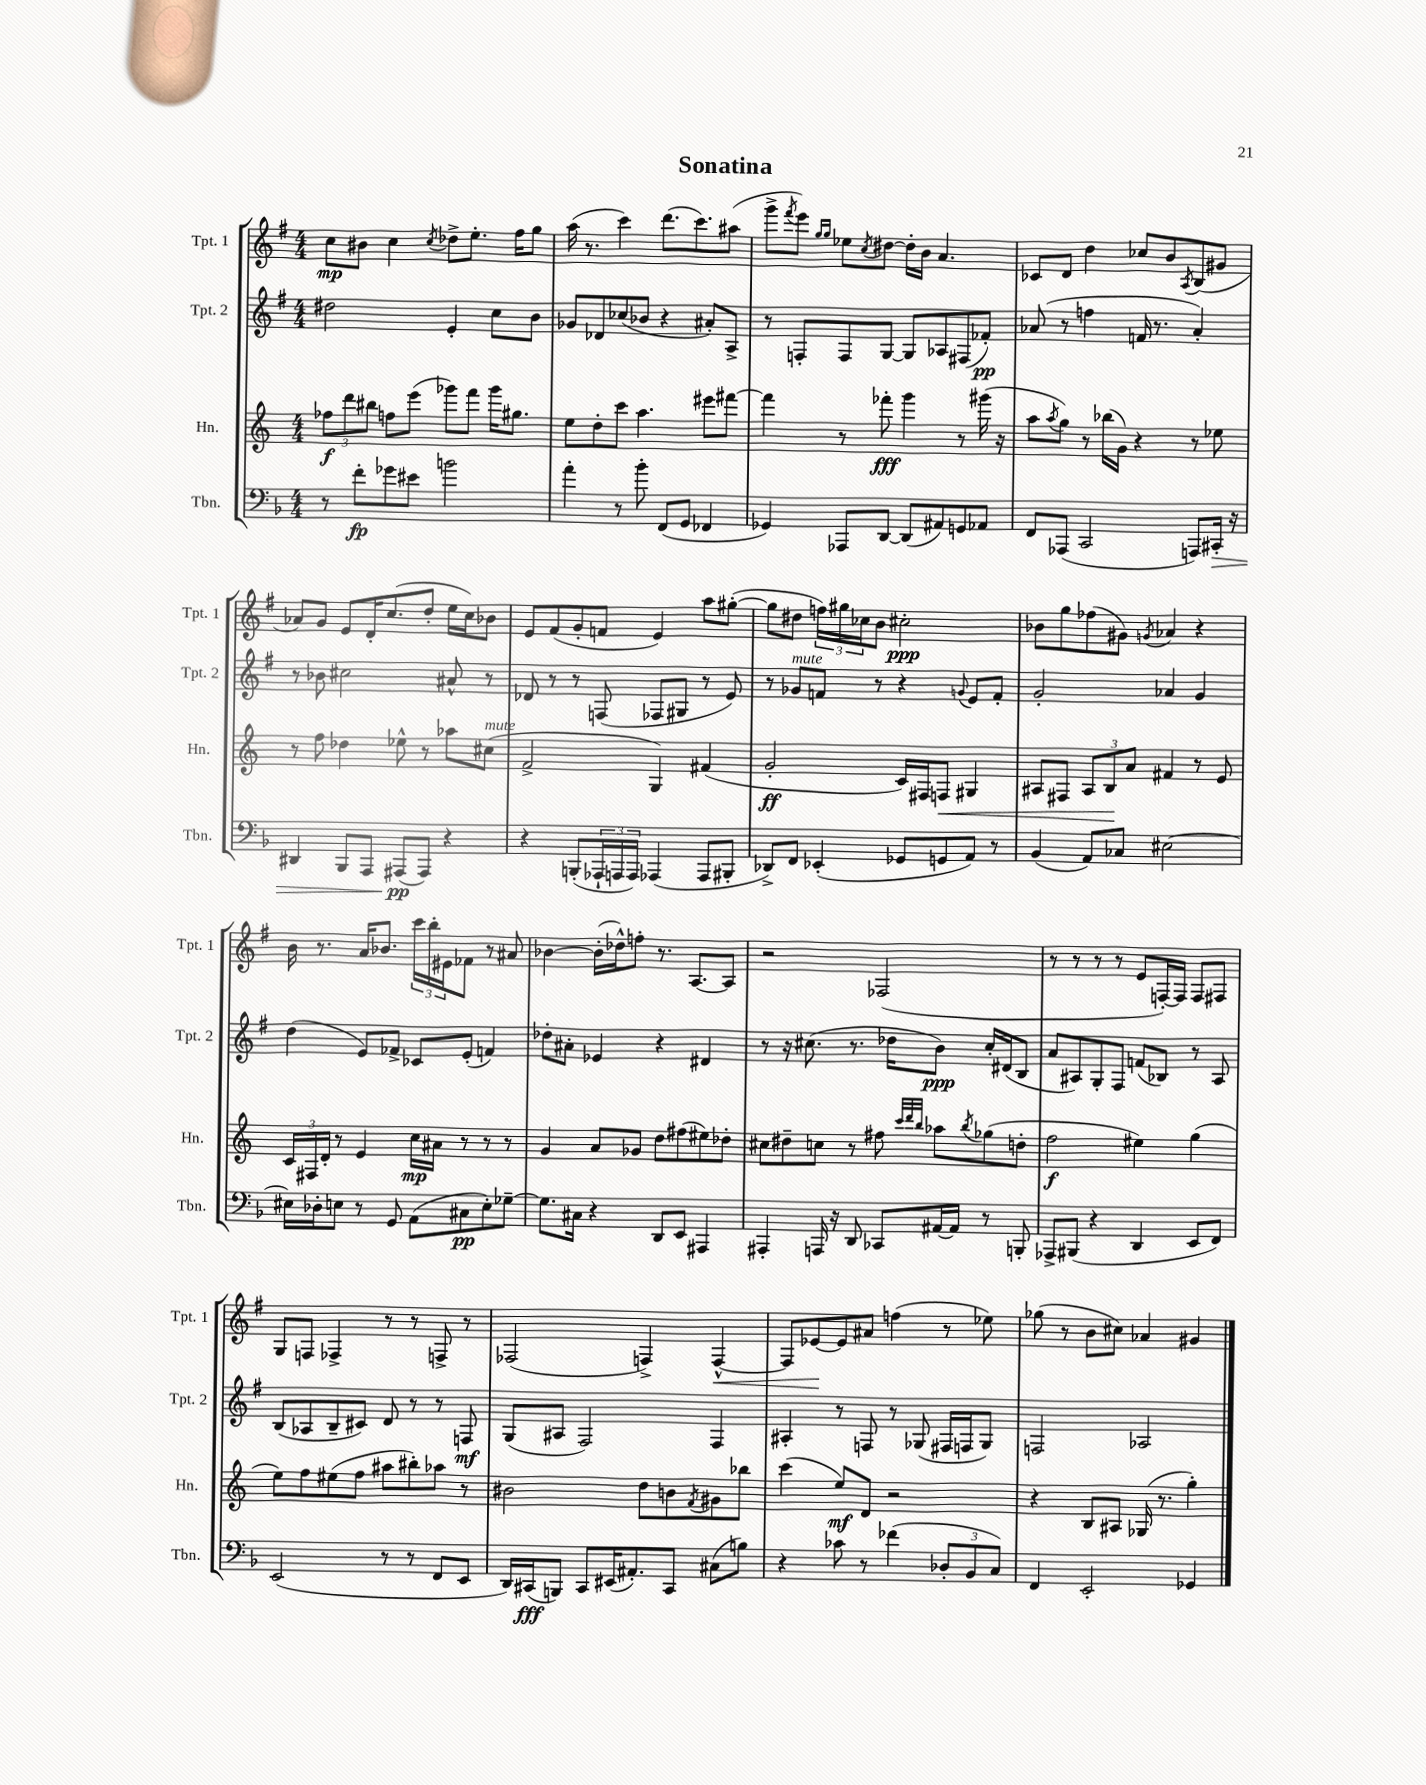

**kern	**dynam	**kern	**dynam	**kern	**dynam	**kern	**dynam
*part4	*part4	*part3	*part3	*part2	*part2	*part1	*part1
*staff4	*staff4	*staff3	*staff3	*staff2	*staff2	*staff1	*staff1
*I"Tbn.	*	*I"Hn.	*	*I"Tpt. 2	*	*I"Tpt. 1	*
*I'Tbn.	*	*I'Hn.	*	*I'Tpt. 2	*	*I'Tpt. 1	*
*clefF4	*	*clefG2	*	*clefG2	*	*clefG2	*
*k[b-]	*	*k[]	*	*k[f#]	*	*k[f#]	*
*M4/4	*	*M4/4	*	*M4/4	*	*M4/4	*
=1	=1	=1	=1	=1	=1	=1	=1
8r	.	12ff-X\L	f	2dd#X\	.	8cc\L	mp
.	.	12ddd\	.	.	.	.	.
8f'\L	fp	.	.	.	.	8b#X\J	.
.	.	12bb#X\J	.	.	.	.	.
8g-X\	.	8ffn\L	.	.	.	4cc\	.
8e#X\J	.	(8eee\J	.	.	.	.	.
.	.	.	.	.	.	8qcc/	.
2bn\	.	8ggg-X\L)	.	4e'/	.	8dd-X^\L	.
.	.	8fff\J	.	.	.	8.ee'\J	.
.	.	16ggg-\KL	.	8cc\L	.	.	.
.	.	8.gg#X\J	.	.	.	16ff#\KL	.
.	.	.	.	8b\J	.	8gg\J	.
=2	=2	=2	=2	=2	=2	=2	=2
4a'\	.	8ee\L	.	8g-X/L	.	(16aa\	.
.	.	.	.	.	.	8.r	.
.	.	8dd'\	.	8d-X/	.	.	.
8r	.	8ccc\J	.	(8cc-X/	.	4ccc\)	.
8b-'\	.	4.aa\	.	8b-X/J	.	.	.
(8FF/L	.	.	.	4r	.	(8.ddd\L	.
8GG/J	.	.	.	.	.	.	.
.	.	.	.	.	.	8.ccc\)	.
4FF-X/	.	8eee#X\L	.	8a#X'/L)	.	.	.
.	.	[8fff#X\J	.	8A^/J	.	(8aa#X\J	.
=3	=3	=3	=3	=3	=3	=3	=3
4GG-X/)	.	4fff#\]	.	8r	.	8ggg^\L	.
.	.	.	.	.	.	8qfff#/	.
.	.	.	.	8Fn'/L	.	8eee\J)	.
.	.	.	.	.	.	16qqgg/LL	.
.	.	.	.	.	.	16qqgg/JJ	.
8AAA-X/L	.	8r	.	8F/	.	8ee-X\L	.
.	.	.	.	.	.	8qcc/	.
[8DD/J	.	8fff-X'\	fff	[8G/J	.	[8dd#X\J	.
(8DD/L]	.	4ggg\	.	8G/L]	.	16dd#'\LL]	.
.	.	.	.	.	.	16b\JJ	.
8AA#X/)	.	.	.	8A-X/	.	4.a/	.
8GGn/	.	8r	.	(8F#X/	.	.	.
8AA-X/J	.	(16ggg#X\	.	8f-X'/J)	pp	.	.
.	.	16r	.	.	.	.	.
=4	=4	=4	=4	=4	=4	=4	=4
8FF/L	.	8aa\L	.	(8a-X/	.	8c-X/L	.
.	.	8qaa/	.	.	.	.	.
(8AAA-X/J	.	8gg\J)	.	8r	.	8d/J	.
2CC/	.	8r	.	4ffn\	.	4dd\	.
.	.	(16bb-X\LL	.	.	.	.	.
.	.	16g\JJ)	.	.	.	.	.
.	.	4r	.	16fn/	.	8cc-X/L	.
.	.	.	.	8.r	.	.	.
.	.	.	.	.	.	8b/	.
.	.	.	.	.	.	8qA/	.
8AAAn/L)	.	8r	.	4a-'/)	.	(8B/	.
!	!LO:HP:b	!	!	!	!	!	!
16CC#X'/Jk	>	8ee-X\	.	.	.	8g#X/J	.
16r	.	.	.	.	.	.	.
!!LO:LB:g=z
=5	=5	=5	=5	=5	=5	=5	=5
4DD#X/	.	8r	.	8r	.	8a-X/L)	.
.	.	8ff\	.	8b-X\	.	8g/J	.
8BBB-/L	.	4dd-X\	.	2cc#X\	.	8e/L	.
8AAA/J	.	.	.	.	.	16d'/K	.
.	.	.	.	.	.	(8.cc/	.
(8AAA#X/L	pp	8ee-X^^\	.	.	.	.	.
8AAA#/J)	]	8r	.	.	.	8dd'/J	.
4r	.	8aa-X\L	.	8a#X^^/	.	16ee\LL	.
.	.	.	.	.	.	16cc\J)	.
!	!	!LO:TX:a:i:t=mute	!	!	!	!	!
.	.	(8cc#X\J	.	8r	.	8b-X\J	.
=6	=6	=6	=6	=6	=6	=6	=6
4r	.	2f^/	.	8d-X/	.	8e/L	.
.	.	.	.	8r	.	(8f#/	.
(8BBBn'/L	.	.	.	8r	.	8g'/	.
24AAA-X`/L	.	.	.	(8Fn/	.	8fn/J	.
24AAAn/	.	.	.	.	.	.	.
24AAA/JJ)	.	.	.	.	.	.	.
(4AAA-X/	.	4G/)	.	8F-X/L	.	4e/)	.
.	.	.	.	8G#X/J	.	.	.
8AAA-/L	.	(4f#X/	.	8r	.	8aa\L	.
8BBB#X'/J	.	.	.	8e/)	.	([8gg#X'\J	.
=7	=7	=7	=7	=7	=7	=7	=7
8DD-X^/L)	.	2g'/	ff	8r	.	8gg#\L]	.
!	!	!	!	!LO:TX:a:i:t=mute	!	!	!
8FF/J	.	.	.	8g-X/L	.	8dd#X\J	.
(4EE-X'/	.	.	.	8fn/J	.	24ffn\LL)	.
.	.	.	.	.	.	24gg#X\	.
.	.	.	.	.	.	24cc-X\J	.
.	.	.	.	8r	.	8b\J	.
8GG-X/L	.	16c/LL)	.	4r	.	2cc#X'\	ppp
.	.	16F#X/J	.	.	.	.	.
!	!	!	!LO:HP:b	!	!	!	!
8GGn/	.	8Fn/J	<	.	.	.	.
.	.	.	.	8qqgn/	.	.	.
8AA/J)	.	4G#X/	.	8e/L	.	.	.
8r	.	.	.	8f'/J	.	.	.
=8	=8	=8	=8	=8	=8	=8	=8
(4BB-/	.	8A#X/L	.	2g'/	.	8b-X\L	.
.	.	8F#X/J	.	.	.	8gg\	.
8AA/L)	.	12A#/L	.	.	.	(8ff-X\	.
.	.	12B/	.	.	.	.	.
8C-X/J	.	.	.	.	.	8g#X\J)	.
.	.	12a/J	[	.	.	.	.
.	.	.	.	.	.	8qgn/	.
[2E#X\	.	4f#X/	.	4a-X/	.	4a-X/	.
.	.	8r	.	4g/	.	4r	.
.	.	8e/	.	.	.	.	.
!!LO:LB:g=z
=9	=9	=9	=9	=9	=9	=9	=9
16E#X\LL]	.	24c/LL	.	(4dd\	.	16b\	.
.	.	24F#X/	.	.	.	.	.
16D-X'\J	.	.	.	.	.	8.r	.
.	.	24d'/JJ	.	.	.	.	.
8En\J	.	8r	.	.	.	.	.
8r	.	4e/	.	8e/L)	.	16a/KL	.
.	.	.	.	.	.	8.b-X/J	.
8GG/	.	.	.	8f-X^/J	.	.	.
(8AA\L	.	16cc\LL	mp	8c-X/L	.	24ccc\LL	.
.	.	.	.	.	.	24bb'\	.
.	.	16a#X\JJ	.	.	.	.	.
.	.	.	.	.	.	24e#X\J	.
8C#X\	pp	8r	.	(8e'/J	.	8f-X\J	.
8E'\)	.	8r	.	4fn/)	.	8r	.
[8G-X~\J	.	8r	.	.	.	8a#X/	.
=10	=10	=10	=10	=10	=10	=10	=10
8.G-\L]	.	4g/	.	8dd-X'\L	.	[4b-X\	.
.	.	.	.	8a#X'\J	.	.	.
16C#X\Jk	.	.	.	.	.	.	.
4r	.	8a/L	.	4e-X/	.	(16b-'\LL]	.
.	.	.	.	.	.	16dd-X^^\J)	.
.	.	8g-X/J	.	.	.	8ffn'\J	.
8DD/L	.	8dd\L	.	4r	.	8.r	.
8EE/J	.	(8ff#X\	.	.	.	.	.
.	.	.	.	.	.	[8.A/L	.
4AAA#X/	.	8ee#X\)	.	4d#X/	.	.	.
.	.	8dd-X'\J	.	.	.	8A/J]	.
=11	=11	=11	=11	=11	=11	=11	=11
4AAA#X'/	.	8cc#X\L	.	8r	.	2r	.
.	.	8dd#X~\	.	16r	.	.	.
.	.	.	.	(8.cc#X\	.	.	.
16AAAn/	.	8ccn\J	.	.	.	.	.
16r	.	.	.	.	.	.	.
8DD/	.	8r	.	8.r	.	.	.
8CC-X/L	.	8ff#X\	.	.	.	(2F-X/	.
.	.	.	.	16dd-X\KL	.	.	.
.	.	32qqccc/LLL	.	.	.	.	.
.	.	32qqddd/	.	.	.	.	.
.	.	32qqbb/JJJ	.	.	.	.	.
[16AA#X/L	.	8aa-X\L	.	8b\J)	ppp	.	.
16AA#/JJ]	.	.	.	.	.	.	.
.	.	8qbb/	.	.	.	.	.
8r	.	(8gg-X\	.	16cc#'/LL	.	.	.
.	.	.	.	(16d#X/J	.	.	.
8BBBn'/	.	8ddn'\J	.	8B/J	.	.	.
=12	=12	=12	=12	=12	=12	=12	=12
8AAA-X^/L	.	2ff\	f	8a/L	.	8r	.
(8BBB#X/J	.	.	.	8A#X/)	.	8r	.
4r	.	.	.	8G'/	.	8r	.
.	.	.	.	8F#/J	.	8r	.
4DD/	.	4ee#X\)	.	(8fn/L	.	8e/L	.
.	.	.	.	8B-X/J)	.	[16Fn'/L)	.
.	.	.	.	.	.	16F/JJ]	.
8EE/L	.	(4gg\	.	8r	.	8F/L	.
8FF/J)	.	.	.	8A#/	.	8F#X/J	.
!!LO:LB:g=z
=13	=13	=13	=13	=13	=13	=13	=13
(2EE/	.	8ee\L)	.	(8B/L	.	8G/L	.
.	.	8ff\	.	8A-X/	.	8Fn/J	.
.	.	(8ee#X\	.	8B~/	.	4F-X^/	.
.	.	8ff\J	.	8c#X/J)	.	.	.
8r	.	8aa#X\L	.	8d/	.	8r	.
8r	.	8bb#X'\)	.	8r	.	8r	.
8FF/L	.	8aa-X\J	.	8r	.	8Fn^/	.
8EE/J	.	8r	.	8Fn/	mf	8r	.
=14	=14	=14	=14	=14	=14	=14	=14
16DD/LL)	.	2b#X\	.	(8G/L	.	(2F-X/	.
(16CC#X/J	fff	.	.	.	.	.	.
8BBBn/J)	.	.	.	8A#X/J	.	.	.
8CC#/L	.	.	.	2F#/)	.	.	.
(16EE#X/K	.	.	.	.	.	.	.
8.AA#X'/)	.	.	.	.	.	.	.
.	.	8dd\L	.	.	.	4Fn^/)	.
8CC#/J	.	8bn\	.	.	.	.	.
.	.	8qf/	.	.	.	.	.
!	!	!	!	!	!	!	!LO:HP:b
(8C#X\L	.	8g#X\	.	4F#/	.	[4F^^/	<
8Bn\J)	.	8bb-X\J	.	.	.	.	.
=15	=15	=15	=15	=15	=15	=15	=15
4r	.	(4ccc\	.	4A#X'/	.	8F/L]	.
.	.	.	.	.	.	[8e-X/	.
8c-X\	.	8ee/L)	mf	8r	.	8e-/]	[
8r	.	8d/J	.	8Fn/	.	8a#X/J	.
(4f-X\	.	2r	.	8r	.	(4ffn\	.
.	.	.	.	(8G-X/	.	.	.
12D-X'/L	.	.	.	16F#X/LL	.	8r	.
.	.	.	.	16Fn/J	.	.	.
12BB-/	.	.	.	.	.	.	.
.	.	.	.	8G-/J)	.	8ee-X\)	.
12C/J)	.	.	.	.	.	.	.
=16	=16	=16	=16	=16	=16	=16	=16
4FF/	.	4r	.	2Fn/	.	(8gg-X\	.
.	.	.	.	.	.	8r	.
2EE'/	.	8B/L	.	.	.	8b\L	.
.	.	8A#X/J	.	.	.	8cc#X\J)	.
.	.	(16G-X/	.	2A-X/	.	4a-X/	.
.	.	8.r	.	.	.	.	.
4GG-X/	.	4gg'\)	.	.	.	4g#X/	.
==	==	==	==	==	==	==	==
*-	*-	*-	*-	*-	*-	*-	*-
